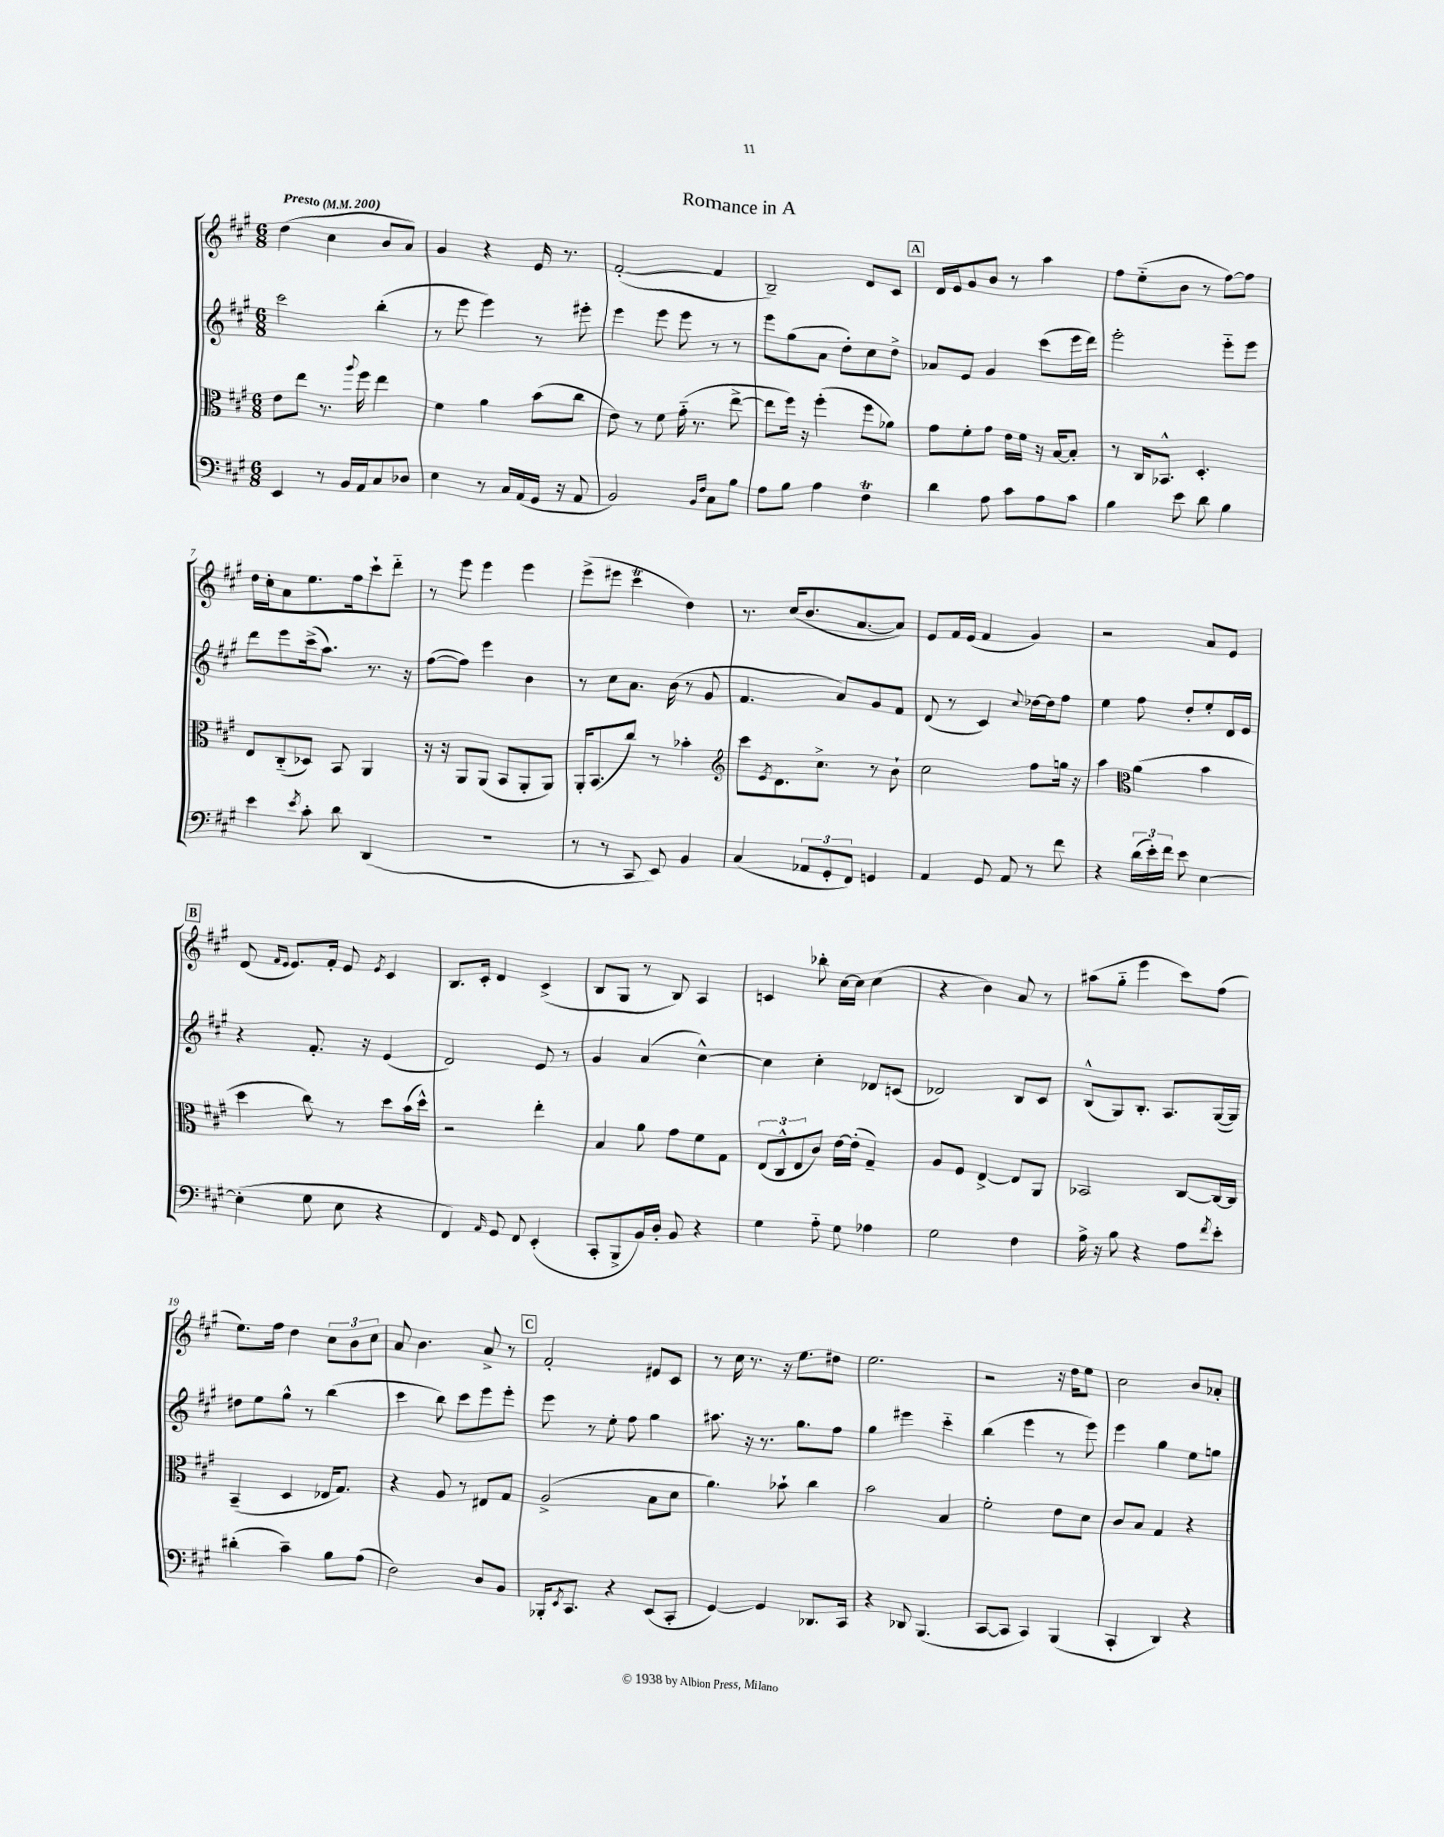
\header { title = "Romance in A" }
<<
\new StaffGroup <<
\new Staff = "s0" {
    \clef treble \key a \major \numericTimeSignature \time 6/8 \tempo "Presto" 4 = 200
    d''4( cis''4 b'8 a'8) |
    gis'4 r4 e'16 r8. |
    fis'2~-.( fis'4 |
    b2--) d'8 cis'8 |
    \mark \markup { \box "A" } d'16 e'16 gis'8 b'8 r8 a''4 |
    fis''8 e''8-_( b'8 r8 fis''8~) fis''8 |
    d''16 cis''16-. a'8 e''8. fis''16 cis'''8-! d'''8-_ |
    r8 e'''8 e'''4 e'''4 |
    e'''8->( eis'''8 cis'''4\trill d''4) |
    r8. cis''16( b'8. a'8.~ a'8) |
    e'8 fis'16 e'16( fis'4 gis'4) |
    r2 a'8 e'8 |
    \mark \markup { \box "B" } d'8( \grace { fis'16 e'16 } e'8.) fis'16-. e'8 \acciaccatura { e'8 } cis'4 |
    b8. cis'16-. d'4 cis'4->( |
    b8 gis8 r8 b8) a4 |
    c'4 bes''8-. cis''16~ cis''16 cis''4( |
    r4 b'4) a'8 r8 |
    ais''8( gis''8-_ e'''4 cis'''8) fis''8( |
    e''8.) fis''16 d''4 \tuplet 3/2 { cis''8 b'8 cis''8 } |
    a'8 b'4. a'8-> r8 |
    \mark \markup { \box "C" } fis'2-. eis'8 cis'8 |
    r8 cis''16 r8. r16 e''8. dis''8 |
    e''2. |
    r2 r16 d''16 e''8 |
    cis''2 b'8 aes'8-. \bar "|." |
}
\new Staff = "s1" {
    \clef treble \key a \major \numericTimeSignature \time 6/8
    cis'''2 b''4-.( |
    r8 e'''8 e'''4) r8 eis'''8-. |
    e'''4 e'''8 e'''8 r8 r8 |
    e'''8 gis''8( a'8 d''8-.) cis''8 d''8-> |
    \mark \markup { \box "A" } aes'8 e'8 gis'4 cis'''8( e'''16 d'''16) |
    e'''2-. e'''8-_ e'''8 |
    d'''8 e'''8 cis'''16->( a''8.) r8. r16 |
    fis''8~( fis''8) e'''4 b'4 |
    r8 cis''8 a'8. b'16( r8 gis'8 |
    fis'4. a'8) gis'8 fis'8 |
    d'8( r8 cis'4) \appoggiatura { cis''8 } des''16~ des''16 fis''8 |
    e''4 fis''8 d''8-. e''8-. d'16 e'16 |
    \mark \markup { \box "B" } r4 fis'8.-. r16 e'4( |
    d'2) e'8 r8 |
    gis'4 a'4( cis''4~-^) |
    cis''4 cis''4-. des'8 c'8( |
    des'2) b8 cis'8 |
    b8-^( gis8) b8.-. a8. gis16~( gis16) |
    dis''8 e''8 gis''8-^ r8 b''4( |
    cis'''4 b''8) cis'''8 e'''8 e'''8-. |
    \mark \markup { \box "C" } e'''8 r8 e''8-. fis''8 gis''4 |
    ais''8. r16 r8. gis''8. fis''8 |
    gis''4 eis'''4 cis'''4-_ |
    b''4( e'''4 r8 e'''8) |
    e'''4 gis''4 e''8 g''8 \bar "|." |
}
\new Staff = "s2" {
    \clef alto \key a \major \numericTimeSignature \time 6/8
    e'8 e''8 r8. \appoggiatura { a''8 } fis''16 e''4 |
    fis'4 a'4 b'8( cis''8 |
    e'8) r8 fis'8 gis'16-_( r8. e''8~-> |
    e''8 fis''16) r16 fis''4-.( fis''8 aes'8) |
    \mark \markup { \box "A" } gis'8 fis'8-. gis'8 e'16 fis'16 r16 b16~ b8-. |
    r8 cis16 bes,8.-^ d4.-. |
    e8 cis8-_( des8) b,8 a,4 |
    r16 r16 a,8 a,8( b,8 a,8-. a,8) |
    a,16-. b,8.( cis''8) r8 bes'4-. |
    \clef treble cis'''8 \acciaccatura { e'8 } d'8. cis''8.-> r8 b'8-! |
    cis''2 fis''8 g''16 r16 |
    a''4 \clef alto a'4( b'4 |
    \mark \markup { \box "B" } d''4 cis''8) r8 d''8 b'16( d''16-^) |
    r2 e''4-. |
    b4 a'8 gis'8 fis'8 gis8 |
    \tuplet 3/2 { e8( cis8-^ e8 } cis'8) e'16~ e'16-.( gis4--) |
    a8 fis8 e4~-> e8 a,8 |
    bes,2 cis8~ cis16~ cis16 |
    b,4--( d4 ees16 gis8.) |
    r4 a8 r8 eis8 gis8 |
    \mark \markup { \box "C" } a2->( b8 d'8 |
    a'4.) bes'8-! cis''4 |
    b'2 b4 |
    fis'2-. e'8 d'8 |
    cis'8 b8 gis4 r4 \bar "|." |
}
\new Staff = "s3" {
    \clef bass \key a \major \numericTimeSignature \time 6/8
    e,4 r8 b,16 a,16 cis8 des8 |
    e4 r8 cis16 a,16( gis,16 r16 a,8 |
    b,2) \grace { b,16 fis16 } cis8 b8 |
    a8 b8 a4 fis4\trill |
    \mark \markup { \box "A" } d'4 a8 cis'8 a8 cis'8 |
    b4 e'8 d'8 b4 |
    e'4 \acciaccatura { e'8 } cis'8-. d'8 d,4( |
    R2. |
    r8 r8 cis,8 e,8) b,4 |
    cis4( \tuplet 3/2 { aes,8 gis,8-. fis,8) } g,4 |
    a,4 gis,8 a,8 r8 fis'8 |
    r4 \tuplet 3/2 { d'16( e'16-.) fis'16 } e'8 e4~ |
    \mark \markup { \box "B" } e4-.( gis8 e8 r4 |
    fis,4) \grace { a,16 } gis,8 fis,8 e,4-.( |
    cis,8-. b,,8-> b,16) d16-. b,8 r4 |
    gis4 a8-_ gis8 aes4 |
    gis2 fis4 |
    a16-> r16 b8 r4 a8 \acciaccatura { fis'8 } e'8-. |
    dis'4-.( cis'4--) b8 a8( |
    fis2) d8 b,8 |
    \mark \markup { \box "C" } bes,,16-. \acciaccatura { e,8 } cis,8. r4 e,8( cis,8-. |
    gis,4~) gis,4 des,8. cis,16 |
    r4 des,8 b,,4.( |
    cis,8~ cis,8 cis,4) b,,4( |
    cis,4-. d,4) r4 \bar "|." |
}
>>
>>
